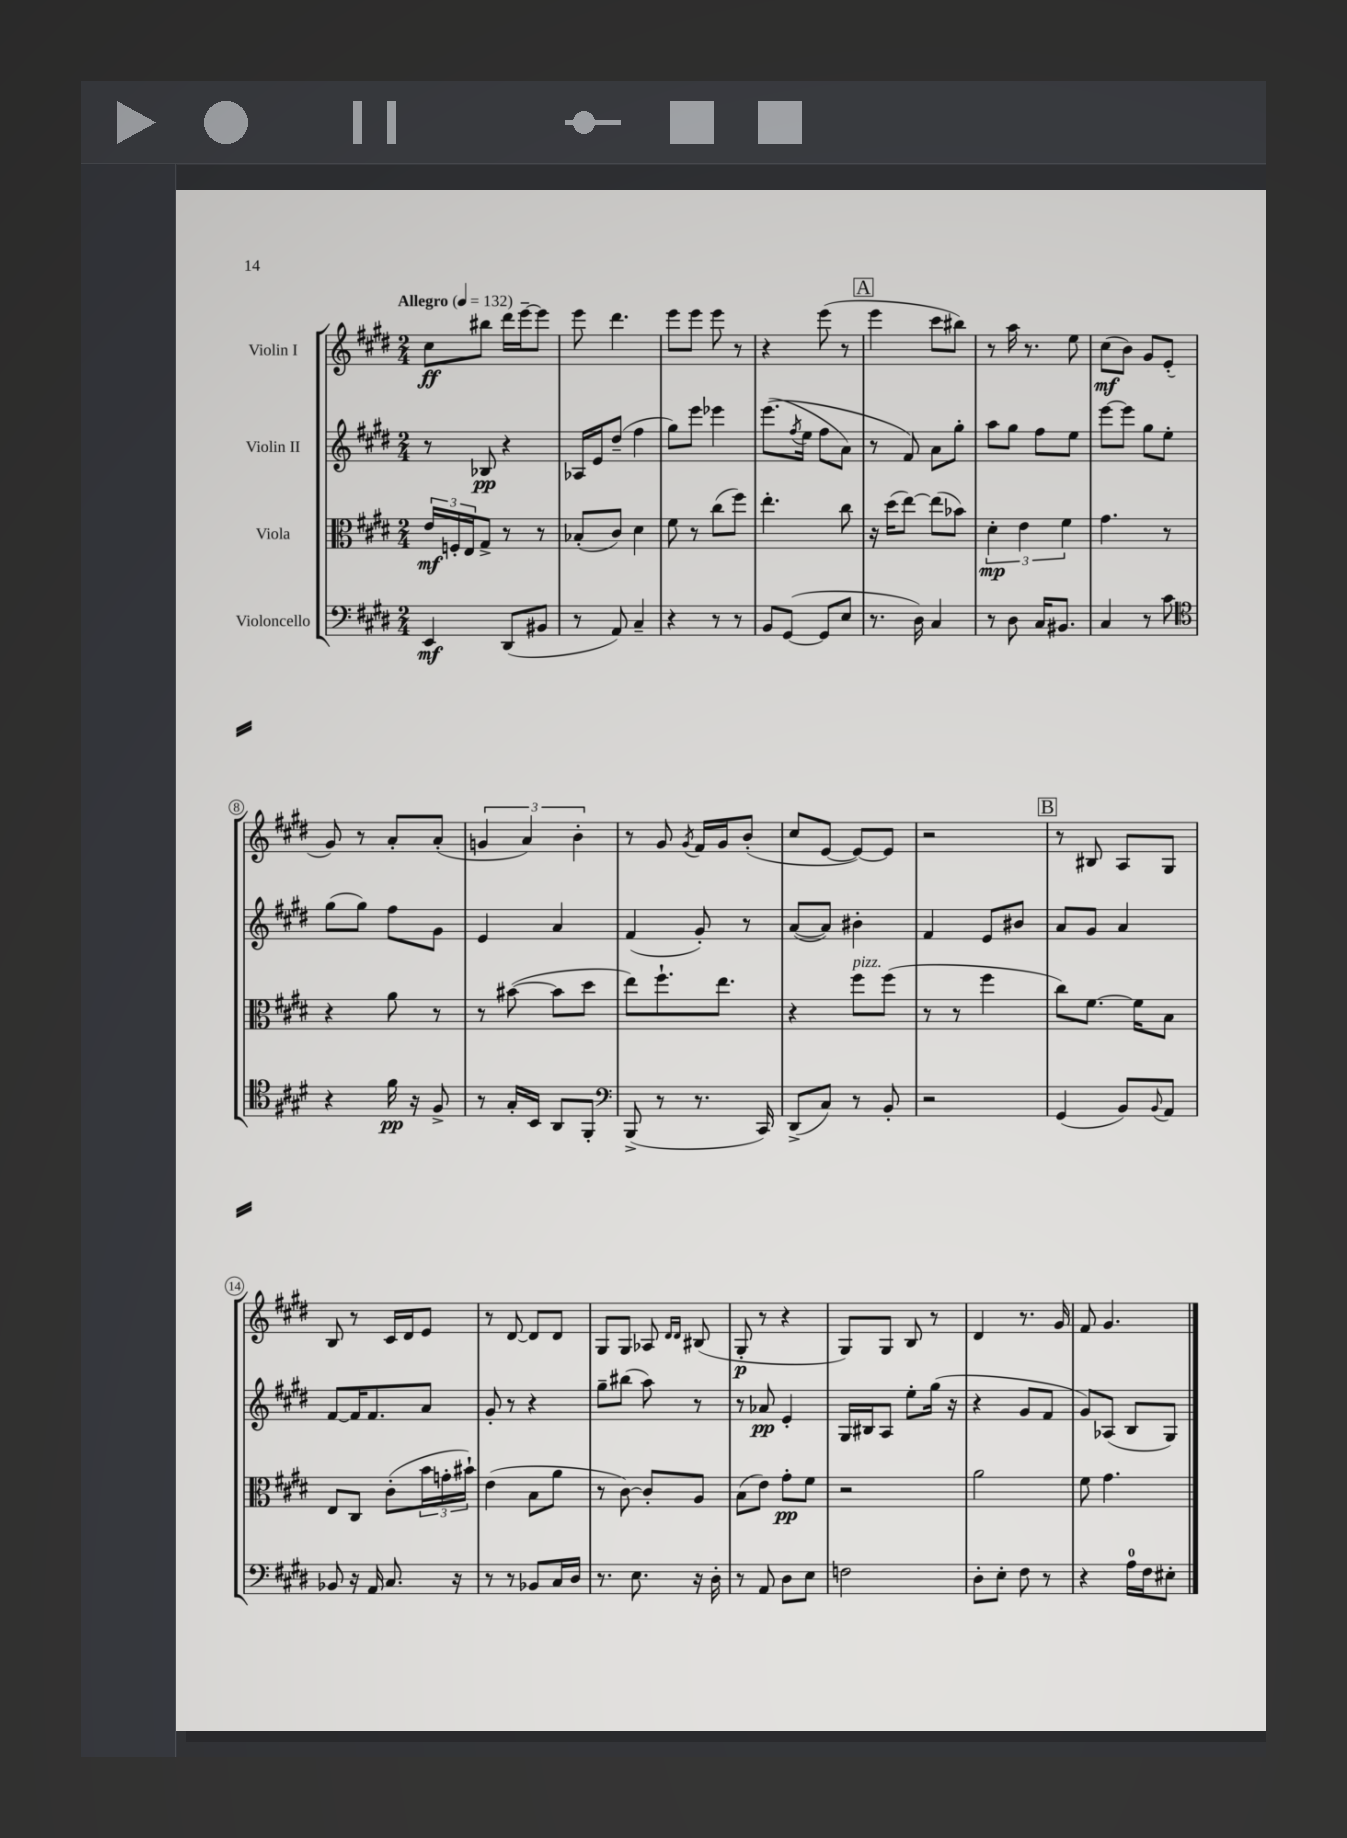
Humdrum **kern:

**kern	**dynam	**kern	**dynam	**kern	**dynam	**kern	**dynam
*part4	*part4	*part3	*part3	*part2	*part2	*part1	*part1
*staff4	*staff4	*staff3	*staff3	*staff2	*staff2	*staff1	*staff1
*I"Violoncello	*	*I"Viola	*	*I"Violin II	*	*I"Violin I	*
*clefF4	*	*clefC3	*	*clefG2	*	*clefG2	*
*k[f#c#g#d#]	*	*k[f#c#g#d#]	*	*k[f#c#g#d#]	*	*k[f#c#g#d#]	*
*M2/4	*	*M2/4	*	*M2/4	*	*M2/4	*
*MM132	*	*MM132	*	*MM132	*	*MM132	*
=1	=1	=1	=1	=1	=1	=1	=1
!	!	!	!	!	!	!LO:TX:a:B:t=Allegro	!
4EE/	mf	24e/LL	mf	8r	.	8cc#\L	ff
.	.	24Fn'/	.	.	.	.	.
.	.	24E/J	.	.	.	.	.
.	.	8G#^/J	.	8B-X/	pp	8bb#X\J	.
(8DD#/L	.	8r	.	4r	.	16ddd#\LL	.
.	.	.	.	.	.	[16eee~\J	.
8BB#X/J	.	8r	.	.	.	8eee\J]	.
=2	=2	=2	=2	=2	=2	=2	=2
8r	.	(8B-X'/L	.	16A-X/LL	.	8eee\	.
.	.	.	.	16e/J	.	.	.
8AA/)	.	8c#/J)	.	(8dd#~/J	.	4.ddd#\	.
4C#~/	.	4d#\	.	4ff#\	.	.	.
=3	=3	=3	=3	=3	=3	=3	=3
4r	.	8f#\	.	8gg#\L)	.	8eee\L	.
.	.	8r	.	8eee\J	.	8eee\J	.
8r	.	(8cc#\L	.	4eee-X\	.	8eee\	.
8r	.	8ff#\J)	.	.	.	8r	.
=4	=4	=4	=4	=4	=4	=4	=4
8BB/L	.	4.ee'\	.	((8.eee\L	.	4r	.
([8GG#/J	.	.	.	.	.	.	.
.	.	.	.	8qff#/	.	.	.
.	.	.	.	16ee\Jk	.	.	.
8GG#/L]	.	.	.	8ff#\L	.	(8eee\	.
8E/J	.	8cc#\	.	8a\J)	.	8r	.
!!LO:REH:place=s1:t=A
=5	=5	=5	=5	=5	=5	=5	=5
8.r	.	16r	.	8r	.	4eee\	.
.	.	(16dd#\KL	.	.	.	.	.
.	.	[8ee\J)	.	8f#/)	.	.	.
16D#\)	.	.	.	.	.	.	.
4C#/	.	(8ee\L]	.	8a\L	.	8ccc#\L	.
.	.	8b-X\J)	.	8gg#'\J	.	8bb#X\J)	.
=6	=6	=6	=6	=6	=6	=6	=6
8r	.	6d#'\	mp	8aa\L	.	8r	.
8D#\	.	.	.	8gg#\J	.	16aa\	.
.	.	6e\	.	.	.	.	.
.	.	.	.	.	.	8.r	.
16C#/KL	.	.	.	8ff#\L	.	.	.
8.BB#X/J	.	.	.	.	.	.	.
.	.	6f#\	.	.	.	.	.
.	.	.	.	8ee\J	.	8ee\	.
=7	=7	=7	=7	=7	=7	=7	=7
4C#/	.	4.g#\	.	[8eee\L	.	(8cc#\L	mf
.	.	.	.	8eee\J]	.	8b\J)	.
8r	.	.	.	8gg#\L	.	8g#/L	.
8c#\	.	8r	.	8ee'\J	.	(8e'/J	.
!!LO:LB:g=z
=8	=8	=8	=8	=8	=8	=8	=8
*clefC4	*	*	*	*	*	*	*
4r	.	4r	.	(8gg#\L	.	8g#/)	.
.	.	.	.	8gg#\J)	.	8r	.
16f#\	pp	8a\	.	8ff#\L	.	8a'/L	.
16r	.	.	.	.	.	.	.
8F#^/	.	8r	.	8g#\J	.	(8a'/J	.
=9	=9	=9	=9	=9	=9	=9	=9
8r	.	8r	.	4e/	.	6gn/	.
16G#'/LL	.	([8b#X\	.	.	.	.	.
.	.	.	.	.	.	6a/)	.
16BB/JJ	.	.	.	.	.	.	.
8AA/L	.	8b#\L]	.	4a/	.	.	.
.	.	.	.	.	.	6b'\	.
8FF#'/J	.	8dd#\J	.	.	.	.	.
=10	=10	=10	=10	=10	=10	=10	=10
*clefF4	*	*	*	*	*	*	*
(8BBB^/	.	8ee\L)	.	(4f#/	.	8r	.
8r	.	8.ff#`\	.	.	.	8g#/	.
.	.	.	.	.	.	8qg#/	.
8.r	.	.	.	8g#'/)	.	16f#/LL	.
.	.	8.ee\J	.	.	.	16g#/J	.
.	.	.	.	8r	.	(8b'/J	.
16CC#/)	.	.	.	.	.	.	.
=11	=11	=11	=11	=11	=11	=11	=11
(8DD#^/L	.	4r	.	([8a/L	.	8cc#/L	.
8C#/J)	.	.	.	8a/J])	.	[8e/J	.
!	!	!LO:TX:a:i:t=pizz.	!	!	!	!	!
8r	.	8ff#\L	.	4b#X'\	.	8e/L_)	.
8BB'/	.	(8ff#\J	.	.	.	8e/J]	.
=12	=12	=12	=12	=12	=12	=12	=12
2r	.	8r	.	4f#/	.	2r	.
.	.	8r	.	.	.	.	.
.	.	4ff#\	.	8e/L	.	.	.
.	.	.	.	8b#X/J	.	.	.
!!LO:REH:place=s1:t=B
=13	=13	=13	=13	=13	=13	=13	=13
(4GG#/	.	8cc#\L)	.	8a/L	.	8r	.
.	.	[8.f#\J	.	8g#/J	.	8B#X/	.
8BB/L)	.	.	.	4a/	.	8A/L	.
.	.	16f#\KL]	.	.	.	.	.
8qqBB/	.	.	.	.	.	.	.
8AA/J	.	8B\J	.	.	.	8G#/J	.
!!LO:LB:g=z
=14	=14	=14	=14	=14	=14	=14	=14
8BB-X/	.	8E/L	.	[8f#/L	.	8B/	.
16r	.	8C#/J	.	16f#/K]	.	8r	.
16AA/	.	.	.	8.f#/	.	.	.
8.C#/	.	(8c#'\L	.	.	.	16c#/LL	.
.	.	.	.	.	.	16d#/J	.
.	.	24b\L	.	8a/J	.	8e/J	.
.	.	24gn'\	.	.	.	.	.
16r	.	.	.	.	.	.	.
.	.	24b#X`\JJ)	.	.	.	.	.
=15	=15	=15	=15	=15	=15	=15	=15
8r	.	(4e\	.	8g#'/	.	8r	.
8r	.	.	.	8r	.	[8d#/	.
8BB-X/L	.	8B\L	.	4r	.	8d#/L]	.
16C#/L	.	8a\J	.	.	.	8d#/J	.
16D#/JJ	.	.	.	.	.	.	.
=16	=16	=16	=16	=16	=16	=16	=16
8.r	.	8r	.	8gg#~\L	.	8G#/L	.
.	.	[8c#\)	.	(8bb#X\J	.	8G#/J	.
8.E\	.	.	.	.	.	.	.
.	.	8c#'/L]	.	8aa\)	.	8A-X/	.
.	.	.	.	.	.	16qqd#/LL	.
.	.	.	.	.	.	16qqd#/JJ	.
16r	.	8A/J	.	8r	.	(8B#X/	.
16D#'\	.	.	.	.	.	.	.
=17	=17	=17	=17	=17	=17	=17	=17
8r	.	(8B\L	.	8r	.	8G#'/	p
8AA/	.	8e\J)	.	8a-X/	pp	8r	.
8D#\L	.	8g#'\L	pp	4e'/	.	4r	.
8E\J	.	8f#\J	.	.	.	.	.
=18	=18	=18	=18	=18	=18	=18	=18
2Fn\	.	2r	.	16G#/LL	.	8G#/L)	.
.	.	.	.	16B#X/J	.	.	.
.	.	.	.	8A/J	.	8G#/J	.
.	.	.	.	8ee'\L	.	8B/	.
.	.	.	.	(16gg#\Jk	.	8r	.
.	.	.	.	16r	.	.	.
=19	=19	=19	=19	=19	=19	=19	=19
8D#'\L	.	2a\	.	4r	.	4d#/	.
8E'\J	.	.	.	.	.	.	.
8F#\	.	.	.	8g#/L	.	8.r	.
8r	.	.	.	8f#/J	.	.	.
.	.	.	.	.	.	16g#/	.
=20	=20	=20	=20	=20	=20	=20	=20
4r	.	8f#\	.	8g#/L)	.	8f#/	.
.	.	4.g#\	.	(8A-X/J	.	4.g#/	.
16A\LL	.	.	.	8B/L	.	.	.
16F#\J	.	.	.	.	.	.	.
8E#X'\J	.	.	.	8G#/J)	.	.	.
==	==	==	==	==	==	==	==
*-	*-	*-	*-	*-	*-	*-	*-
